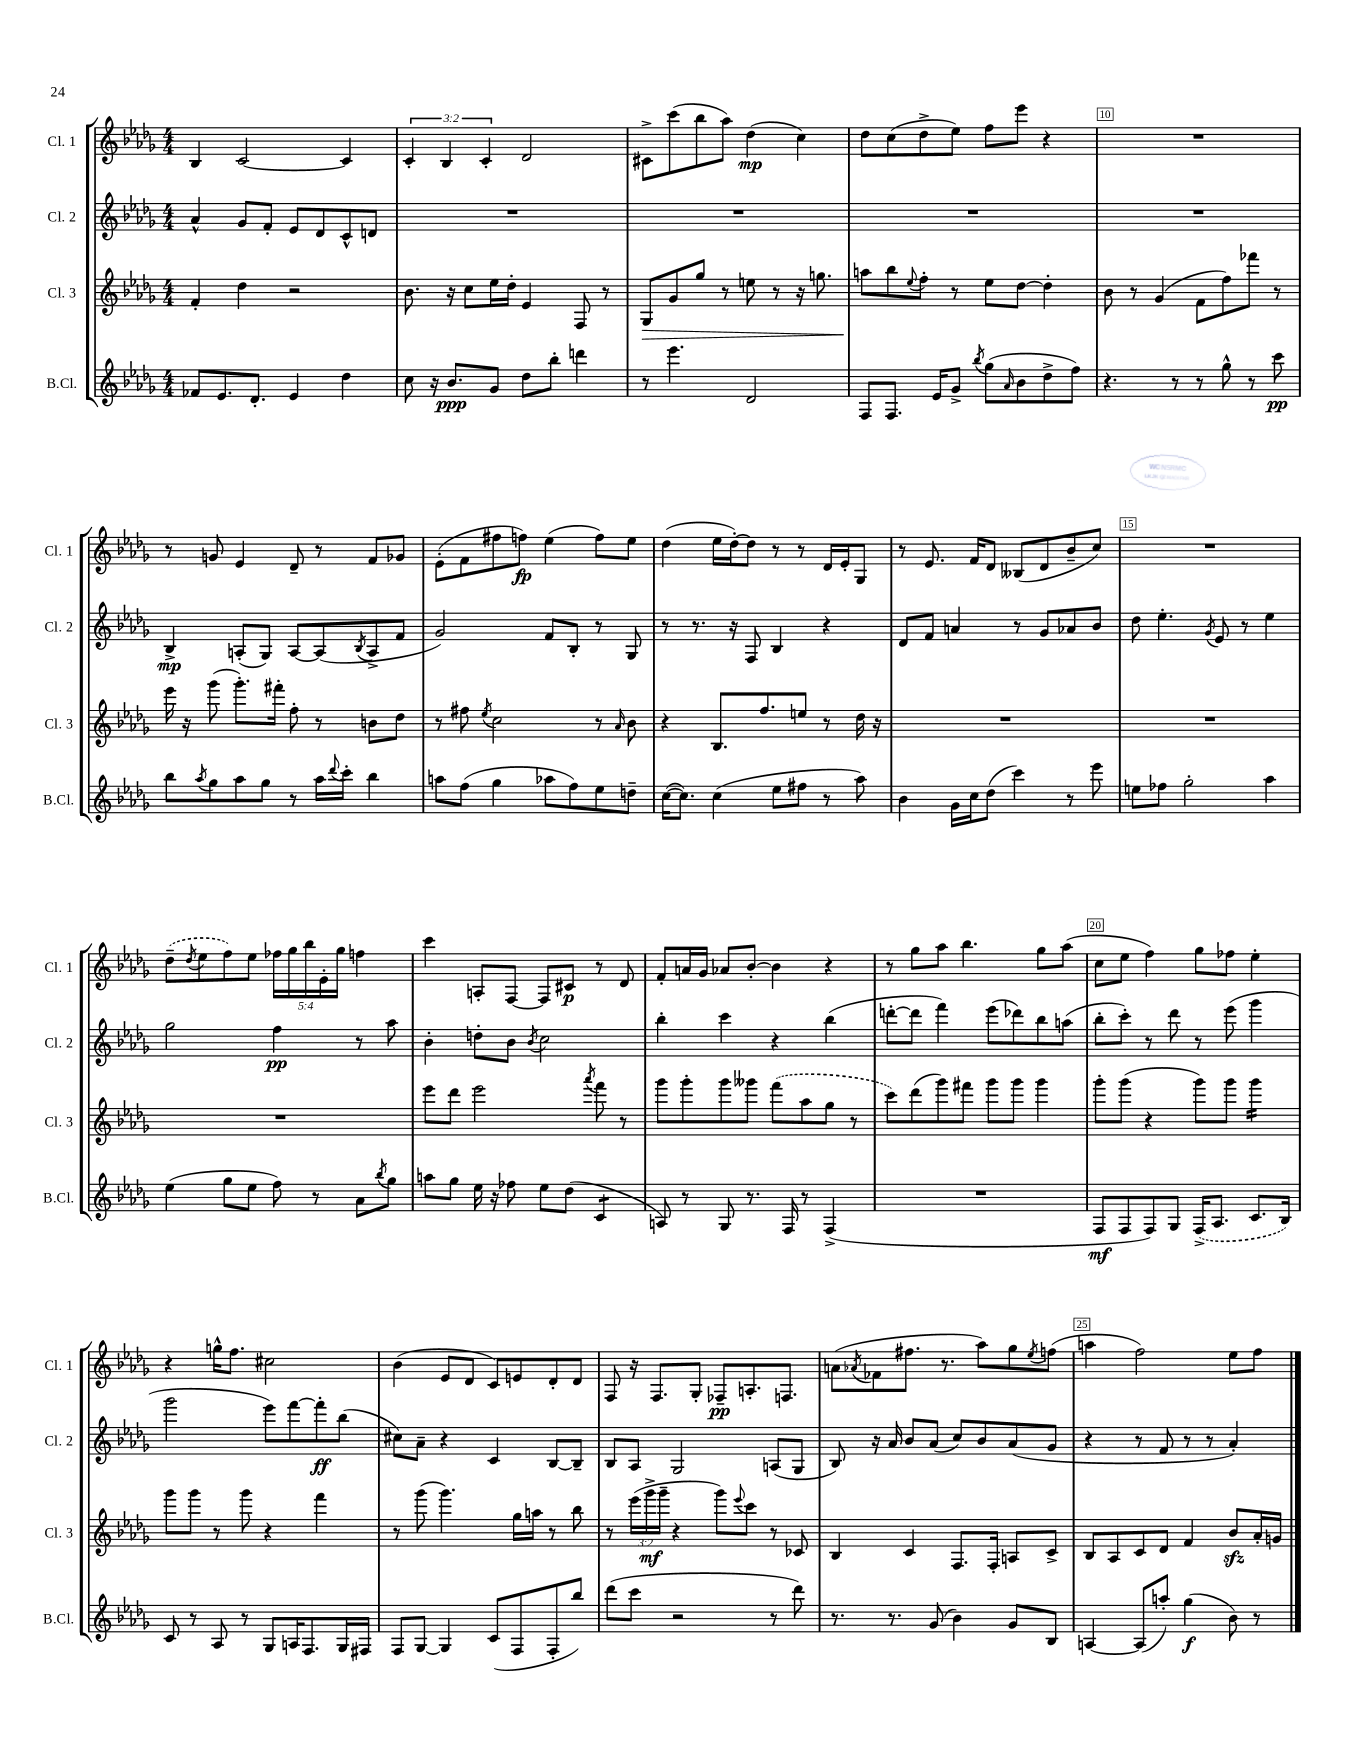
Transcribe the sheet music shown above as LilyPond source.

<<
\new StaffGroup <<
\new Staff = "s0" \with { instrumentName = "Cl. 1" shortInstrumentName = "Cl. 1" } {
    \clef treble \key des \major \numericTimeSignature \time 4/4 \override Staff.TupletNumber.text = #tuplet-number::calc-fraction-text
    bes4 c'2~ c'4 |
    \tuplet 3/2 { c'4-. bes4 c'4-. } des'2 |
    cis'8-> c'''8( bes''8 aes''8) des''4\mp( c''4) |
    des''8 c''8( des''8-> ees''8) f''8 ees'''8 r4 |
    R1 |
    r8 g'8 ees'4 des'8-- r8 f'8 ges'8 |
    ees'8-.( f'8 fis''8 f''8\fp) ees''4( f''8) ees''8 |
    des''4( ees''16 des''16~-.) des''8 r8 r8 des'16 ees'16-. ges8 |
    r8 ees'8. f'16 des'8 beses8( des'8 bes'8-- c''8) |
    R1 |
    \once \slurDashed des''8--( \acciaccatura { des''8 } ees''8 f''8) ees''8 \tuplet 5/4 { fes''16 ges''16 bes''16 ees'16-. ges''16 } f''4 |
    c'''4 a8-. f8~ f8 cis'8\p r8 des'8 |
    f'8-. a'16 ges'16 aes'8 bes'8~-. bes'4 r4 |
    r8 ges''8 aes''8 bes''4. ges''8 aes''8( |
    c''8 ees''8 f''4) ges''8 fes''8 ees''4-. |
    r4 g''16-^ f''8. cis''2 |
    bes'4( ees'8 des'8 c'8) e'8 des'8-. des'8 |
    f8 r16 f8. ges8-. fes8--\pp a8.-. f8. |
    a'8( \acciaccatura { aes'8 } fes'8 fis''8. r8. aes''8) ges''8 \acciaccatura { ees''8 } f''8( |
    a''4 f''2) ees''8 f''8 \bar "|." |
}
\new Staff = "s1" \with { instrumentName = "Cl. 2" shortInstrumentName = "Cl. 2" } {
    \clef treble \key des \major \numericTimeSignature \time 4/4
    aes'4-^ ges'8 f'8-. ees'8 des'8 c'8-^ d'8 |
    R1 |
    R1 |
    R1 |
    R1 |
    bes4->\mp a8-.( ges8) a8~ a8( \acciaccatura { bes8 } a8-> f'8 |
    ges'2) f'8 bes8-. r8 ges8 |
    r8 r8. r16 f8 bes4 r4 |
    des'8 f'8 a'4 r8 ges'8 aes'8 bes'8 |
    des''8 ees''4.-. \acciaccatura { ges'8 } ees'8 r8 ees''4 |
    ges''2 f''4\pp r8 aes''8 |
    bes'4-. d''8-. bes'8 \acciaccatura { bes'8 } c''2 |
    bes''4-. c'''4 r4 bes''4( |
    d'''8~-. d'''8 f'''4) ees'''8( des'''8) bes''8 a''8( |
    bes''8-. c'''8-.) r8 des'''8 r8 ees'''8( ges'''4 |
    ges'''2 ees'''8) f'''8~ f'''8-.\ff bes''8( |
    cis''8) aes'8-- r4 c'4 bes8~ bes8-- |
    bes8 aes8 ges2 a8( ges8 |
    bes8) r16 aes'16 bes'8 aes'8( c''8) bes'8 aes'8( ges'8 |
    r4 r8 f'8 r8 r8 aes'4-.) \bar "|." |
}
\new Staff = "s2" \with { instrumentName = "Cl. 3" shortInstrumentName = "Cl. 3" } {
    \clef treble \key des \major \numericTimeSignature \time 4/4 \override Staff.TupletNumber.text = #tuplet-number::calc-fraction-text
    f'4-. des''4 r2 |
    bes'8. r16 c''8 ees''16 des''16-. ees'4 f8 r8 |
    ges8\> ges'8 ges''8 r8 e''8 r8 r16 g''8. |
    a''8\! bes''8 \appoggiatura { ees''8 } f''8-. r8 ees''8 des''8~ des''4-. |
    bes'8 r8 ges'4( f'8 f''8) fes'''8 r8 |
    ees'''16 r16 ges'''8( ges'''8.-.) fis'''16-. f''8-. r8 b'8 des''8 |
    r8 fis''8 \acciaccatura { ees''8 } c''2 r8 \grace { aes'16 } bes'8 |
    r4 bes8. f''8. e''8 r8 des''16 r16 |
    R1 |
    R1 |
    R1 |
    ees'''8 des'''8 ees'''2 \acciaccatura { aes'''8 } f'''8 r8 |
    ges'''8 ges'''8-. ges'''8 geses'''8 \once \slurDashed f'''8( aes''8 ges''8 r8 |
    c'''8) des'''8( ges'''8) fis'''8 ges'''8 ges'''8 ges'''4 |
    ges'''8-. ges'''8( r4 ges'''8) ges'''8 ges'''4:16 |
    ges'''8 ges'''8 r8 ges'''8 r4 f'''4 |
    r8 ges'''8( ges'''4.) ges''16 a''16 r8 bes''8 |
    r8 \tuplet 3/2 { ees'''16( ges'''16->\mf ges'''16-- } r4 ges'''8) \appoggiatura { ees'''8 } c'''8 r8 ces'8 |
    bes4 c'4 f8. f16-. a8 c'8-> |
    bes8 aes8 c'8 des'8 f'4 bes'8\sfz aes'16-. g'16 \bar "|." |
}
\new Staff = "s3" \with { instrumentName = "B.Cl." shortInstrumentName = "B.Cl." } {
    \clef treble \key des \major \numericTimeSignature \time 4/4
    fes'8 ees'8. des'8.-. ees'4 des''4 |
    c''8 r16 bes'8.\ppp ges'8 des''8 bes''8-. d'''4 |
    r8 ees'''4. des'2 |
    f8 f8. ees'16 ges'8-> \acciaccatura { bes''8 } ges''8( \grace { aes'16 } bes'8 des''8-> f''8) |
    r4. r8 r8 ges''8-^ r8 c'''8\pp |
    bes''8 \acciaccatura { aes''8 } ges''8 aes''8 ges''8 r8 aes''16 \appoggiatura { des'''8 } c'''16-. bes''4 |
    a''8 f''8( ges''4 aes''8 f''8) ees''8 d''8-- |
    c''16~( c''8.) c''4( ees''8 fis''8 r8 aes''8) |
    bes'4 ges'16 c''16 des''8( c'''4) r8 ees'''8 |
    e''8 fes''8 ges''2-. aes''4 |
    ees''4( ges''8 ees''8 f''8) r8 aes'8 \acciaccatura { bes''8 } ges''8 |
    a''8 ges''8 ees''16 r16 fes''8 ees''8 des''8( c'4:8 |
    a8) r8 ges8 r8. f16 r8 f4->( |
    R1 |
    f8\mf f8 f8) ges8 \once \slurDashed f16->( aes8. c'8. bes16) |
    c'8 r8 aes8 r8 ges8 a16 f8. ges16 fis16 |
    f8 ges8~ ges4 c'8( f8 f8-. bes''8) |
    des'''8( c'''8 r2 r8 des'''8) |
    r8. r8. ges'8( bes'4) ges'8 bes8 |
    a4~ a8( a''8-.) ges''4\f( bes'8) r8 \bar "|." |
}
>>
>>
\layout { \context { \Score currentBarNumber = #6 \override BarNumber.break-visibility = ##(#f #t #t) barNumberVisibility = #(every-nth-bar-number-visible 5) \override BarNumber.stencil = #(make-stencil-boxer 0.1 0.3 ly:text-interface::print) } }
